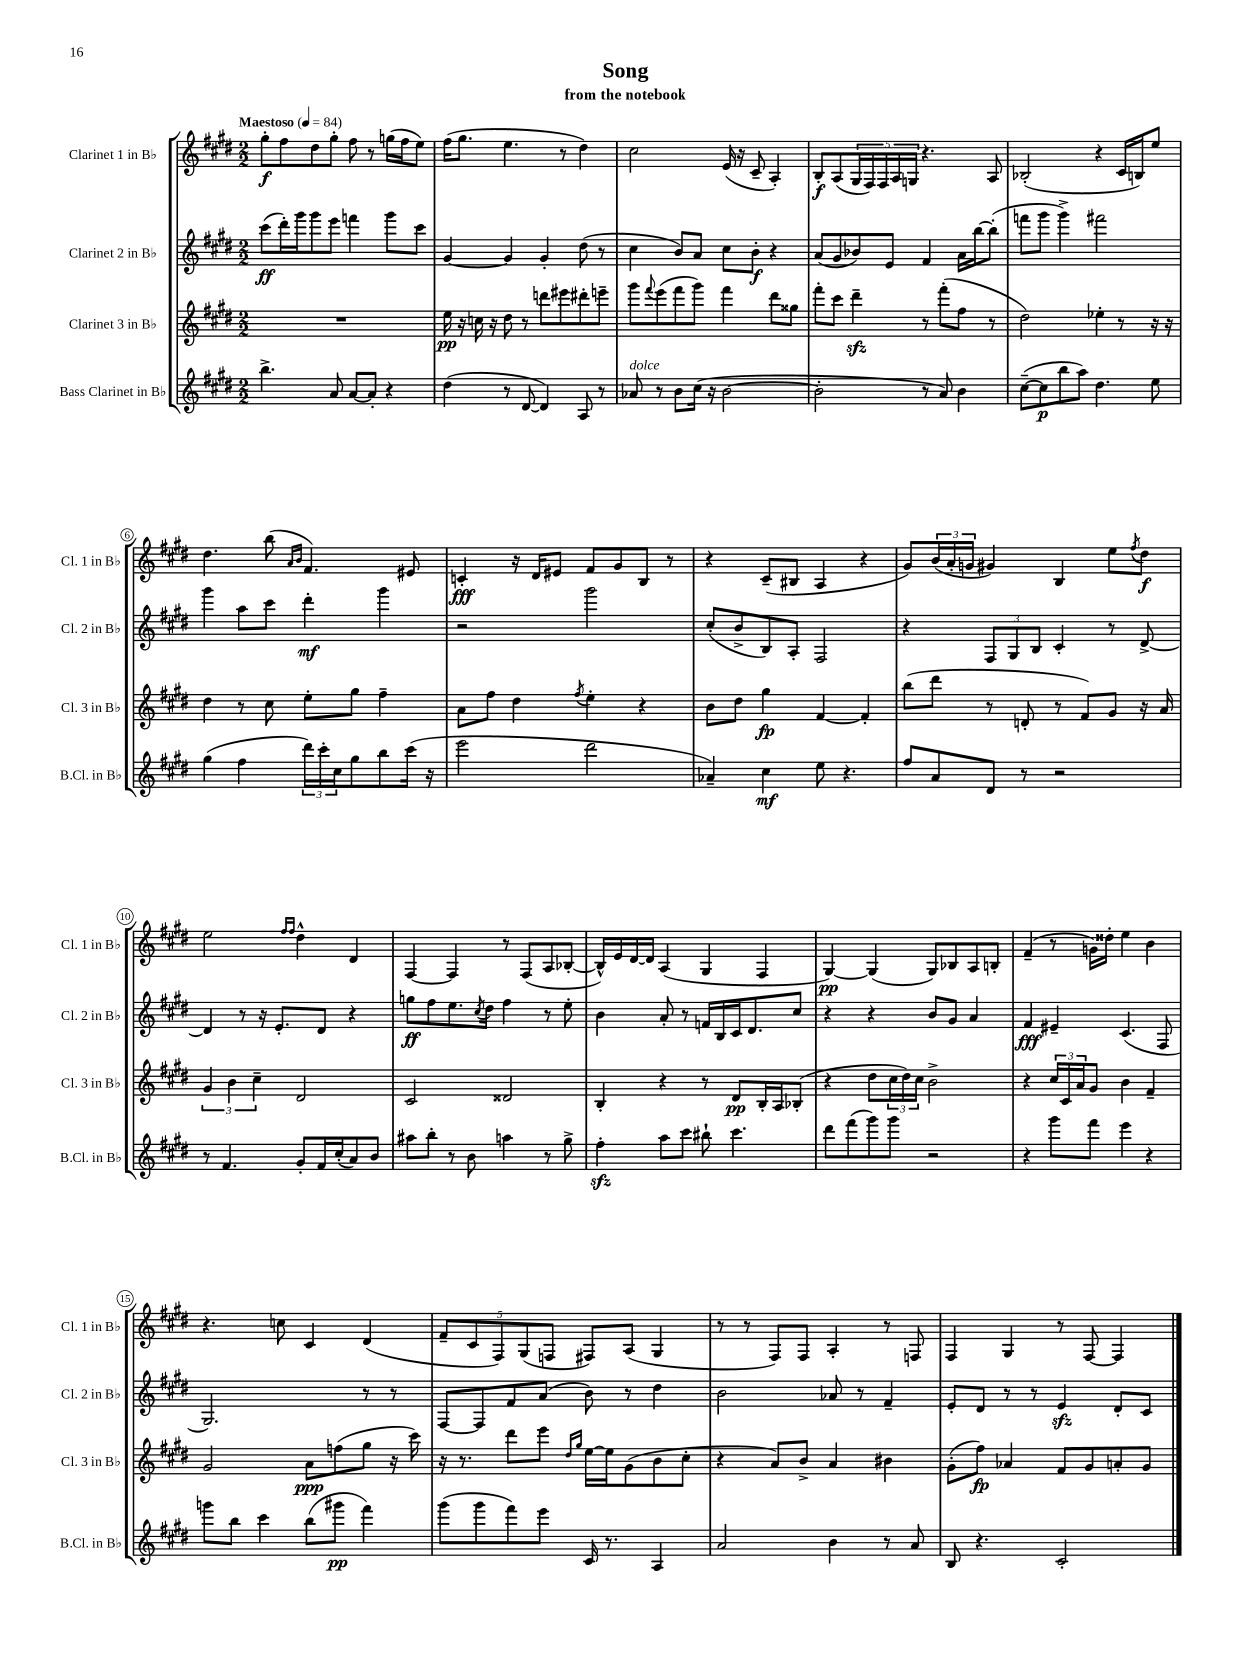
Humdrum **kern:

**kern	**kern	**kern	**kern
*staff4	*staff3	*staff2	*staff1
*clefG2	*clefG2	*clefG2	*clefG2
*k[f#c#g#d#]	*k[f#c#g#d#]	*k[f#c#g#d#]	*k[f#c#g#d#]
*M2/2	*M2/2	*M2/2	*M2/2
*MM84	*MM84	*MM84	*MM84
4.bb^	1r	(8ccc#	8gg#'
.	.	16ddd#')	8ff#
.	.	16ggg#	.
.	.	8ggg#	8dd#
8a	.	8eee	8gg#'
[8a	.	4fff	8ff#
8a']	.	.	8r
4r	.	8ggg#	(16gg
.	.	.	16ff#
.	.	8ccc#	8ee)
=	=	=	=
(4dd#	16ee	[4g#	(16ff#
.	16r	.	8.gg#
.	16cc	.	.
.	16r	.	.
8r	8dd#	4g#]	4.ee
[8d#	8r	.	.
4d#])	8ddd	4g#'	.
.	8eee#	.	8r
8A	8ddd#'	(8dd#	4dd#)
8r	8eee~	8r	.
=	=	=	=
8a-	8ggg#	4cc#	2cc#
.	8qqfff#	.	.
8r	(8eee	.	.
8b	8fff#	8b)	.
(16cc#	8ggg#)	8a	.
16r	.	.	.
[2b	4fff#	8cc#	(16e
.	.	.	16r
.	.	8b'	8c#~
.	8ddd#	4r	4A')
.	8gg##	.	.
=	=	=	=
2b']	8fff#'	(8a	8B'
.	8ccc#	8g#	(8A
.	4ddd#~	8b-)	20G#
.	.	.	20F#)
.	.	.	20F#
.	.	8e	.
.	.	.	20A
.	.	.	20G
8r	8r	4f#	4.r
8a)	(8fff#'	.	.
4b	8ff#	16a	.
.	.	[16bb	.
.	8r	(8bb']	8A
=	=	=	=
([8cc#~	2dd#)	8fff	(2B-'
8cc#]	.	8ggg#	.
8bb	.	4ggg#^)	.
8aa)	.	.	.
4.dd#	4ee-'	2fff#	4r
.	8r	.	16c#
.	.	.	16B)
8ee	16r	.	8ee
.	16r	.	.
=	=	=	=
(4gg#	4dd#	4ggg#	4.dd#
4ff#	8r	8aa	.
.	8cc#	8ccc#	(8bb
.	.	.	16qqa
.	.	.	16qqb
24ddd#)	8ee'	4ddd#'	4.f#)
24ccc#'	.	.	.
24cc#	.	.	.
8gg#	8gg#	.	.
8bb	4ff#~	4ggg#	.
(16ccc#	.	.	8e#
16r	.	.	.
=	=	=	=
2eee	8a	2r	4c'
.	8ff#	.	.
.	4dd#	.	16r
.	.	.	16d#
.	.	.	8e#
.	8qff#	.	.
2ddd#	4ee'	2ggg#	8f#
.	.	.	8g#
.	4r	.	8B
.	.	.	8r
=	=	=	=
4a-~)	8b	(8cc#'	4r
.	8dd#	8b^	.
4cc#	4gg#	8B)	(8c#~
.	.	8A'	8B#
8ee	[4f#	2F#	4A
4.r	.	.	.
.	4f#']	.	4r
=	=	=	=
8ff#	(8bb	4r	8g#)
8a	8ddd#	.	(24b
.	.	.	24a'
.	.	.	24g
8d#	8r	12F#	4g#)
.	.	12G#	.
8r	8d'	.	.
.	.	12B	.
2r	8r	4c#'	4B
.	8f#)	.	.
.	8g#	8r	8ee
.	.	.	8qff#
.	16r	[8d#^	8dd#
.	16a	.	.
=	=	=	=
8r	6g#	4d#]	2ee
4.f#	.	.	.
.	6b	.	.
.	.	8r	.
.	6cc#~	.	.
.	.	16r	.
.	.	8.e'	.
.	.	.	16qqff#
.	.	.	16qqff#
8g#'	2d#	.	4dd#^^
16f#	.	8d#	.
(16cc#'	.	.	.
8a)	.	4r	4d#
8b	.	.	.
=	=	=	=
8aa#	2c#	8gg	[4F#
8bb'	.	8ff#	.
8r	.	8.ee	4F#]
8b	.	.	.
.	.	8qcc#	.
.	.	16dd#	.
4aa	2d##	4ff#	8r
.	.	.	(8F#
8r	.	8r	8A
8gg#^	.	8ee'	[8B-'
=	=	=	=
4ff#'	4B'	4b	16B-^^])
.	.	.	16e
.	.	.	[16d#
.	.	.	16d#]
8aa	4r	8a'	(4A
8ccc#	.	8r	.
8bb#`	8r	16f	4G#
.	.	16B	.
4.ccc#	8d#	16c#	.
.	.	8.d#	.
.	16B'	.	4F#
.	16A	.	.
.	(8B-'	8cc#	.
=	=	=	=
8ddd#	4r	4r	[4G#)
(8fff#	.	.	.
8ggg#)	8dd#	4r	(4G#]
8ggg#	24cc#	.	.
.	24dd#)	.	.
.	24cc#	.	.
2r	2b^	8b	8G#)
.	.	8g#	8B-
.	.	4a	8A
.	.	.	8B'
=	=	=	=
4r	4r	4f#	(4f#~
8ggg#	24cc#	4e#~	8r
.	24c#	.	.
.	24a	.	.
8fff#	8g#	.	16g)
.	.	.	16dd##'
4eee	4b	(4.c#	4ee
4r	4f#~	.	4b
.	.	8F#	.
=	=	=	=
8ggg	2g#	2.G#)	4.r
8bb	.	.	.
4ccc#	.	.	.
.	.	.	8cc
(8bb	8a	.	4c#
8ggg#	(8ff	.	.
4fff#)	8gg#	8r	(4d#
.	16r	8r	.
.	16ccc#)	.	.
=	=	=	=
(8ggg#	16r	[8F#	10f#~
.	8.r	.	.
.	.	.	10c#
8ggg#	.	8F#]	.
.	.	.	10F#)
8fff#)	8ddd#	8f#	.
.	.	.	(10G#
8eee	8eee	(8a	.
.	.	.	10F
.	16qqdd#	.	.
.	16qqgg#	.	.
16c#	[16ee	8b)	8F#)
8.r	16ee]	.	.
.	(8g#	8r	(8A
4A	8b	4dd#	4G#
.	8cc#'	.	.
=	=	=	=
2a	4r	2b	8r
.	.	.	8r
.	8a)	.	8F#)
.	8b^	.	8F#
4b	4a	8a-	4A'
.	.	8r	.
8r	4b#	4f#~	8r
8a	.	.	8F
=	=	=	=
8B	(8g#'	8e'	4F#
4.r	8ff#)	8d#	.
.	4a-	8r	4G#
.	.	8r	.
2c#'	8f#	4e	8r
.	8g#	.	[8F#
.	8a'	8d#'	4F#]
.	8g#	8c#	.
==	==	==	==
*-	*-	*-	*-
